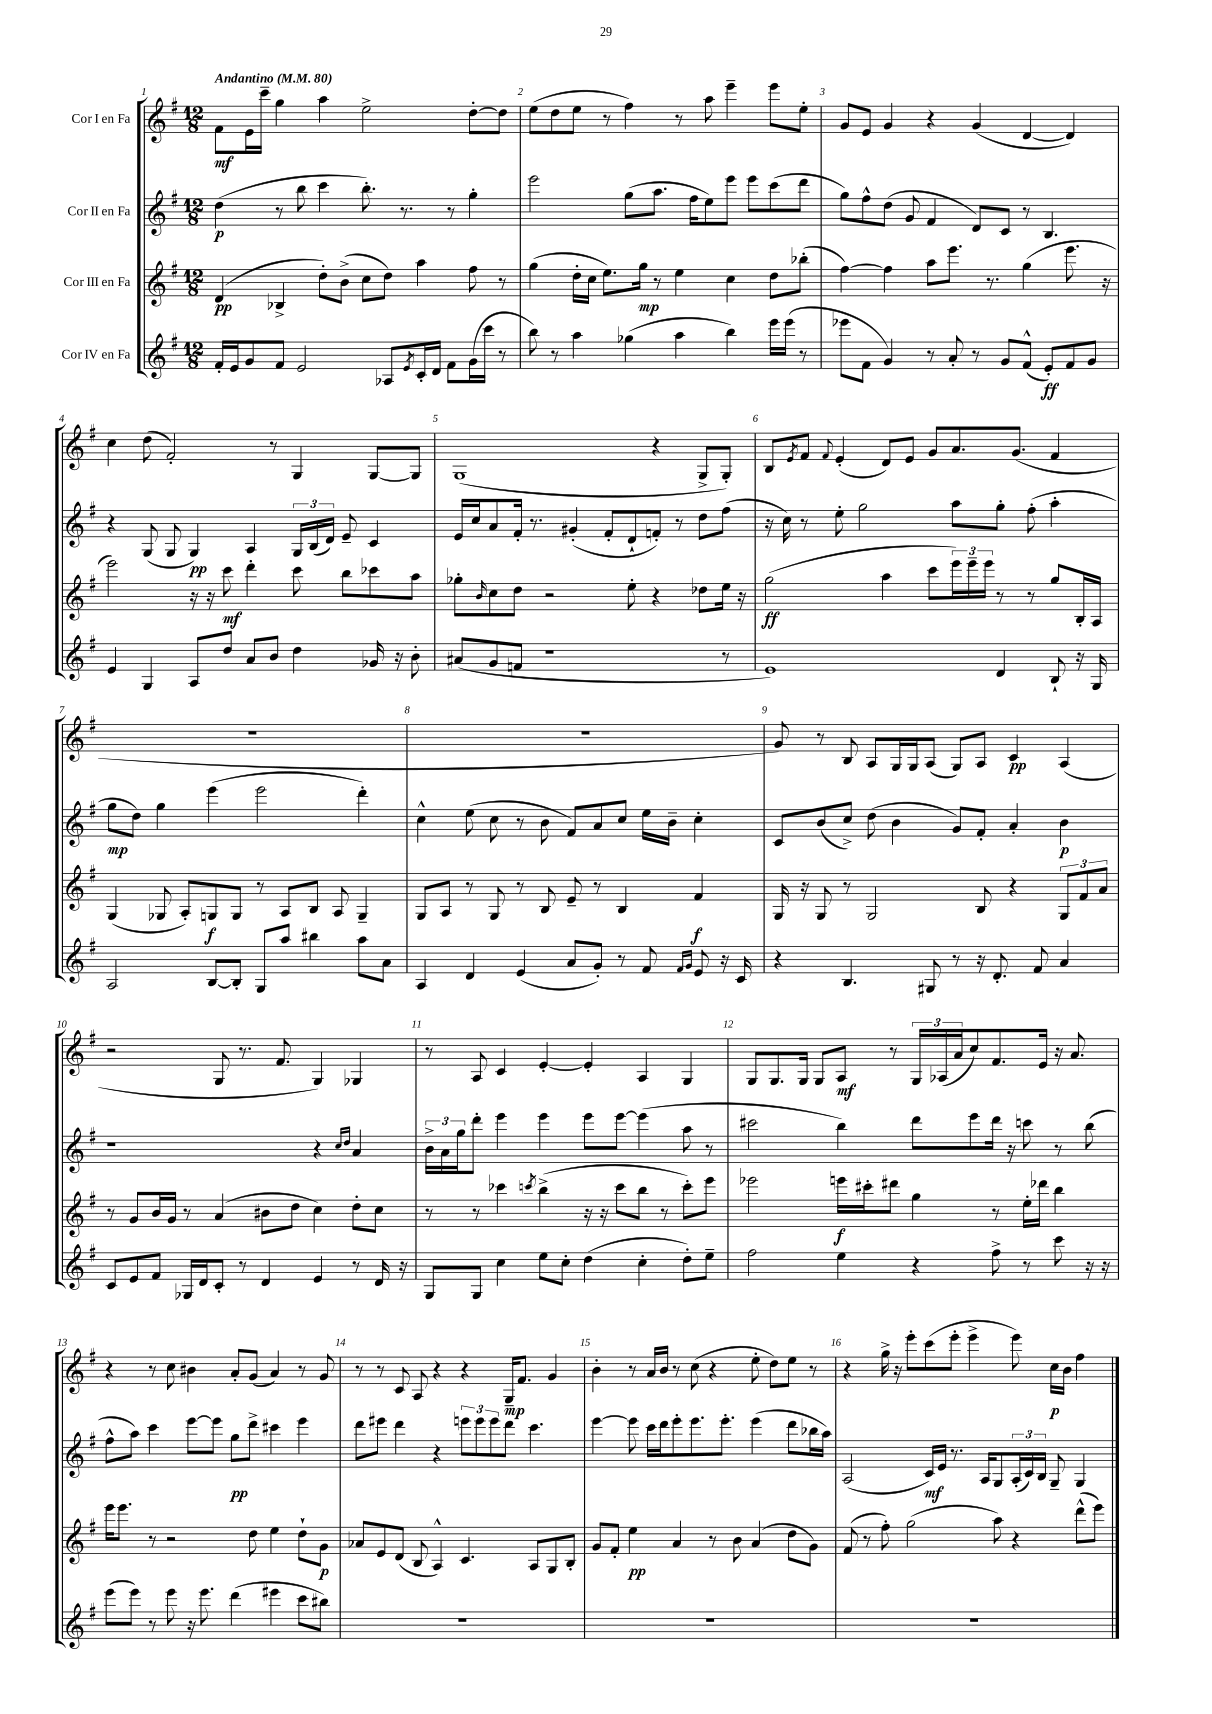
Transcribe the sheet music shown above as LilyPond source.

<<
\new StaffGroup <<
\new Staff = "s0" \with { instrumentName = "Cor I en Fa" } {
    \clef treble \key g \major \numericTimeSignature \time 12/8 \tempo "Andantino" 4 = 80
    fis'8\mf e'16 c'''16-- g''4 a''4 e''2-> d''8~-. d''8 |
    e''8( d''8 e''8 r8 fis''4) r8 a''8 e'''4-- e'''8 e''8-. |
    g'8 e'8 g'4 r4 g'4( d'4~ d'4) |
    c''4 d''8( fis'2-.) r8 g4 g8~ g8 |
    g1( r4 g8-> g8-.) |
    b8 \acciaccatura { e'8 } fis'8 \appoggiatura { fis'8 } e'4-.( d'8) e'8 g'8 a'8. g'8.( fis'4 |
    R1. |
    R1. |
    g'8) r8 b8 a8 g16 g16 a8( g8) a8 c'4\pp a4( |
    r2 g8 r8. fis'8. g4) ges4 |
    r8 a8 c'4 e'4~-. e'4-. a4 g4 |
    g8 g8. g16 g8 a8\mf r8 \tuplet 3/2 { g16 aes16( a'16 } c''8) fis'8. e'16 r16 a'8. |
    r4 r8 c''8 bis'4 a'8-. g'8( a'4) r8 g'8 |
    r8 r8 c'8 a8 r4 r4 g16--\mp fis'8. g'4 |
    b'4-. r8 a'16 b'16 r8 c''8( r4 e''8-. d''8) e''8 r8 |
    r4 g''16-> r16 e'''8-. c'''8( e'''8-. e'''4-> e'''8) c''16\p b'16 fis''4 \bar "|." |
}
\new Staff = "s1" \with { instrumentName = "Cor II en Fa" } {
    \clef treble \key g \major \numericTimeSignature \time 12/8
    d''4\p( r8 b''8 c'''4 b''8.-.) r8. r8 g''4-. |
    e'''2 g''8( a''8. fis''16 e''8) e'''8 e'''8 c'''8( d'''8 |
    g''8) fis''8-^ d''8( g'8 fis'4 d'8) c'8 r8 b4. |
    r4 g8( g8 g4\pp) a4 \tuplet 3/2 { g16 b16( d'16) } e'8-- c'4 |
    e'16 c''16 a'8 fis'16-. r8. gis'4-.( fis'8-. d'8-! f'8-.) r8 d''8 fis''8( |
    r16 c''16) r8 e''8-. g''2 a''8 g''8-. fis''8-.( a''4-. |
    g''8\mp d''8) g''4 e'''4( e'''2 d'''4-.) |
    c''4-^ e''8( c''8 r8 b'8 fis'8) a'8 c''8 e''16 b'16-- c''4-. |
    c'8 b'8( c''8->) d''8( b'4 g'8) fis'8-. a'4-. b'4\p |
    r1 r4 \grace { c''16 d''16 } a'4 |
    \tuplet 3/2 { b'16-> a'16 g''16 } d'''8-. e'''4 e'''4 e'''8 e'''8~ e'''4( a''8 r8 |
    cis'''2 b''4) d'''8 e'''8 d'''16 r16 c'''8 r8 b''8( |
    fis''8-^ a''8) c'''4 e'''8~ e'''8 g''8\pp d'''8-> cis'''4 e'''4 |
    d'''8 eis'''8 d'''4 r4 \tuplet 3/2 { e'''8 e'''8 e'''8 } d'''8 c'''4. |
    e'''4~ e'''8 c'''16 d'''16 e'''8-. e'''8. e'''8.-. e'''4( d'''8 bes''16 a''16) |
    a2( c'16\mf) e'16 r8. a16 g8 \tuplet 3/2 { a16-.( c'16) b16 } g8-- g4 \bar "|." |
}
\new Staff = "s2" \with { instrumentName = "Cor III en Fa" } {
    \clef treble \key g \major \numericTimeSignature \time 12/8
    d'4\pp( bes4-> d''8-.) b'8->( c''8 d''8) a''4 fis''8 r8 |
    g''4( d''16-. c''16 e''8.) g''16\mp r8 e''4 c''4 d''8 bes''8-.( |
    fis''4~) fis''4 a''8 e'''8. r8. g''4( e'''8. r16 |
    e'''2) r16 r16 c'''8\mf d'''4-. c'''8 b''8 ces'''8 a''8 |
    ges''8-. \grace { b'16 } c''8 d''8 r2 e''8-. r4 des''8 e''16 r16 |
    g''2\ff( a''4 c'''8 \tuplet 3/2 { e'''16) e'''16-- e'''16 } r8 r8 g''8 b16-. a16 |
    g4( ges8 a8-.) g8\f g8 r8 a8 b8 a8 g4-- |
    g8 a8 r8 g8 r8 b8 e'8-- r8 b4 fis'4\f |
    g16 r16 g8 r8 g2 b8 r4 \tuplet 3/2 { g8 fis'8 a'8 } |
    r8 g'8 b'16 g'16 r8 a'4( bis'8 d''8 c''4) d''8-. c''8 |
    r8 r8 ces'''4 \acciaccatura { c'''8 } b''4->( r16 r16 c'''8 b''8 r8 c'''8-.) e'''8 |
    ees'''2 e'''16\f cis'''16-. dis'''8 g''4 r8 e''16-. des'''16 b''4 |
    e'''16 e'''8. r8 r2 d''8 e''4 d''8-! g'8\p |
    aes'8 e'8 d'8( b8 a4-^) c'4. a8 g8 b8-. |
    g'8 fis'8-. e''4\pp a'4 r8 b'8 a'4( d''8 g'8) |
    fis'8( r8 fis''8-.) g''2( a''8) r4 d'''8-^( e'''8) \bar "|." |
}
\new Staff = "s3" \with { instrumentName = "Cor IV en Fa" } {
    \clef treble \key g \major \numericTimeSignature \time 12/8
    fis'16-. e'16 g'8 fis'8 e'2 aes8 \acciaccatura { e'8 } c'16-. d'16 fis'8 g'16( c'''16 r8 |
    b''8) r8 a''4 ges''4( a''4 b''4) e'''16 e'''16( r8 |
    ees'''8 fis'8 g'4) r8 a'8-. r8 g'8 fis'8-^( e'8-.\ff) fis'8 g'8 |
    e'4 g4 a8 d''8 a'8 b'8 d''4 ges'16 r16 b'8-. |
    ais'8( g'8 f'8 r1 r8 |
    e'1) d'4 b8-! r16 g16 |
    a2 b8~ b8-. g8 a''8 bis''4 a''8 a'8 |
    a4 d'4 e'4( a'8 g'8-.) r8 fis'8 \grace { fis'16 g'16 } e'8 r16 c'16 |
    r4 b4. gis8 r8 r16 d'8.-. fis'8 a'4 |
    c'8 e'8 fis'8 ges16 d'16 c'8-. r8 d'4 e'4 r8 d'16 r16 |
    g8 g8 c''4 e''8 c''8-. d''4( c''4-. d''8-.) e''8-- |
    fis''2 e''4 r4 fis''8-> r8 c'''8 r16 r16 |
    e'''8( e'''8) r8 e'''8 r16 e'''8. d'''4( eis'''4 c'''8 bis''8) |
    R1. |
    R1. |
    R1. \bar "|." |
}
>>
>>
\layout { \context { \Score \override BarNumber.break-visibility = ##(#f #t #t) barNumberVisibility = #all-bar-numbers-visible } }
